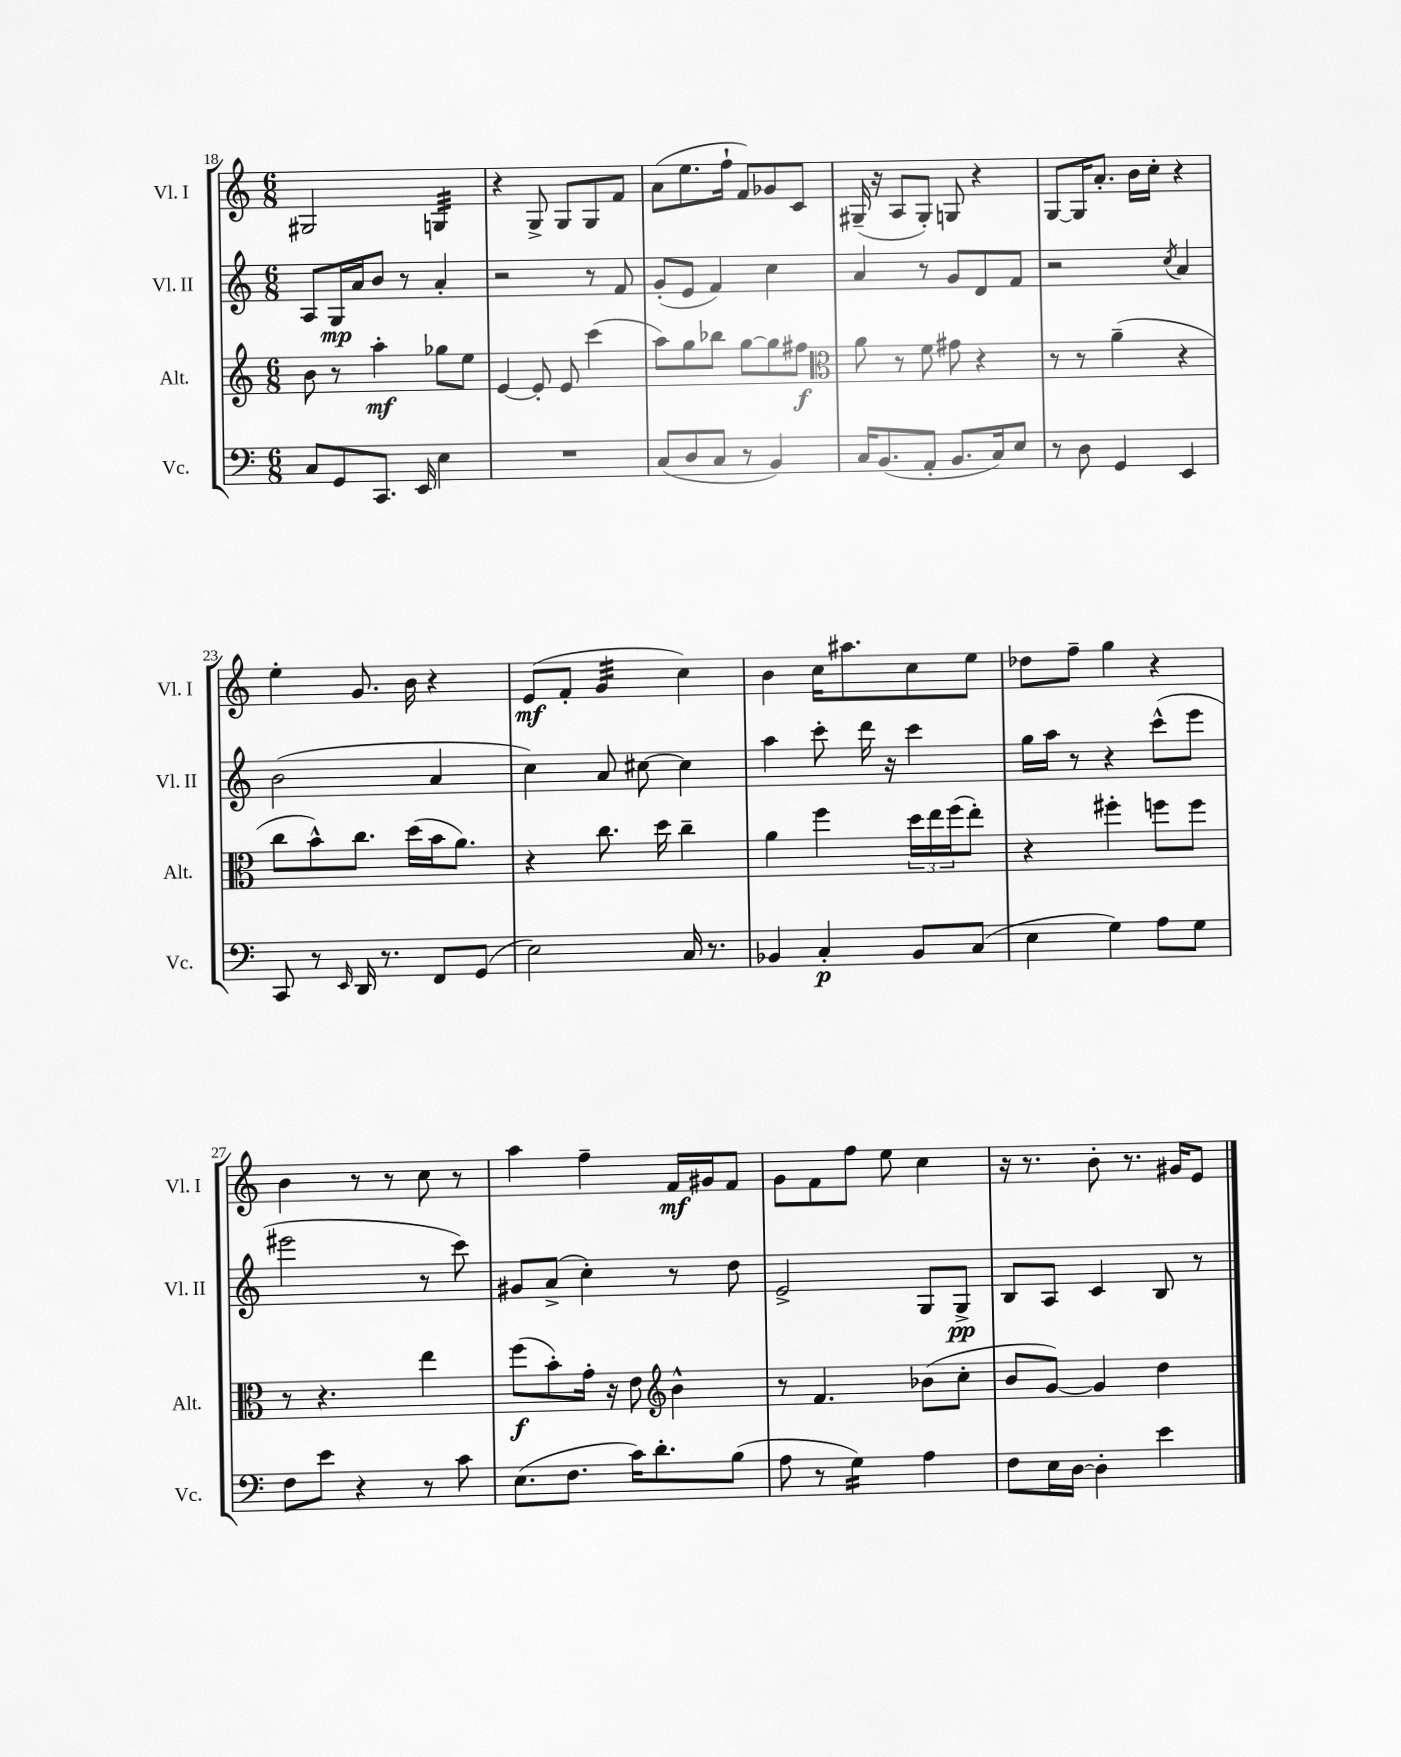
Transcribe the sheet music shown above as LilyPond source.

<<
\new StaffGroup <<
\new Staff = "s0" \with { instrumentName = "Vl. I" shortInstrumentName = "Vl. I" } {
    \clef treble \key c \major \numericTimeSignature \time 6/8
    gis2 g4:32 |
    r4 g8-> g8 g8 f'8 |
    a'8( e''8. f''16-! f'8) ges'8 c'8 |
    gis16--( r16 a8 gis8-.) g8 r4 |
    g8~ g16 a'8.-. b'16 c''16-. r4 |
    e''4-. g'8. b'16 r4 |
    e'8\mf( f'8-. g'4:32 c''4) |
    b'4 c''16 ais''8. c''8 e''8 |
    des''8 f''8-- g''4 r4 |
    b'4 r8 r8 c''8 r8 |
    a''4 f''4-- f'16\mf gis'16 f'8 |
    g'8 f'8 f''8 e''8 c''4 |
    r16 r8. b'8-. r8. gis'16 e'8 \bar "|." |
}
\new Staff = "s1" \with { instrumentName = "Vl. II" shortInstrumentName = "Vl. II" } {
    \clef treble \key c \major \numericTimeSignature \time 6/8
    a8 g16\mp a'16 b'8 r8 a'4-. |
    r2 r8 f'8 |
    g'8-.( e'8 f'4) c''4 |
    a'4 r8 g'8 d'8 f'8 |
    r2 \acciaccatura { c''8 } a'4 |
    b'2( a'4 |
    c''4) a'8 cis''8~ cis''4 |
    a''4 c'''8-. d'''16 r16 c'''4 |
    g''16 a''16 r8 r4 c'''8-^( e'''8 |
    eis'''2 r8 c'''8) |
    gis'8 a'8->( c''4-.) r8 d''8 |
    e'2-> g8 g8->\pp |
    b8 a8 c'4 b8 r8 \bar "|." |
}
\new Staff = "s2" \with { instrumentName = "Alt." shortInstrumentName = "Alt." } {
    \clef treble \key c \major \numericTimeSignature \time 6/8
    b'8 r8 a''4-.\mf ges''8 e''8 |
    e'4~ e'8-. e'8 c'''4( |
    a''8) g''8 bes''8 g''8~ g''8 fis''8\f |
    \clef alto a'8 r8 f'8 gis'8 r4 |
    r8 r8 a'4--( r4 |
    c''8 b'8-^) c''8. d''16( b'16 a'8.) |
    r4 c''8. d''16 c''4-- |
    a'4 f''4 \tuplet 3/2 { d''16 e''16 f''16( } e''8-.) |
    r4 fis''4-. f''8 f''8 |
    r8 r4. e''4 |
    f''8\f( b'8-.) g'16-. r16 e'8 \clef treble b'4-^ |
    r8 f'4. bes'8( c''8-. |
    b'8 g'8~) g'4 d''4 \bar "|." |
}
\new Staff = "s3" \with { instrumentName = "Vc." shortInstrumentName = "Vc." } {
    \clef bass \key c \major \numericTimeSignature \time 6/8
    c8 g,8 c,8. e,16 e4 |
    R2. |
    c8( d8 c8 r8 b,4) |
    c16 b,8.( a,8-. b,8. c16) e8 |
    r8 d8 g,4 e,4 |
    c,8 r8 \grace { e,16 } d,16 r8. f,8 g,8( |
    e2) c16 r8. |
    bes,4 c4-.\p bes,8 c8( |
    e4 g4) a8 g8 |
    f8 e'8 r4 r8 c'8 |
    e8.( f8. c'16) d'8.-. b8( |
    a8 r8 g4:16) a4 |
    f8 e16 d16~ d4-. e'4 \bar "|." |
}
>>
>>
\layout { \context { \Score currentBarNumber = #18 } }
